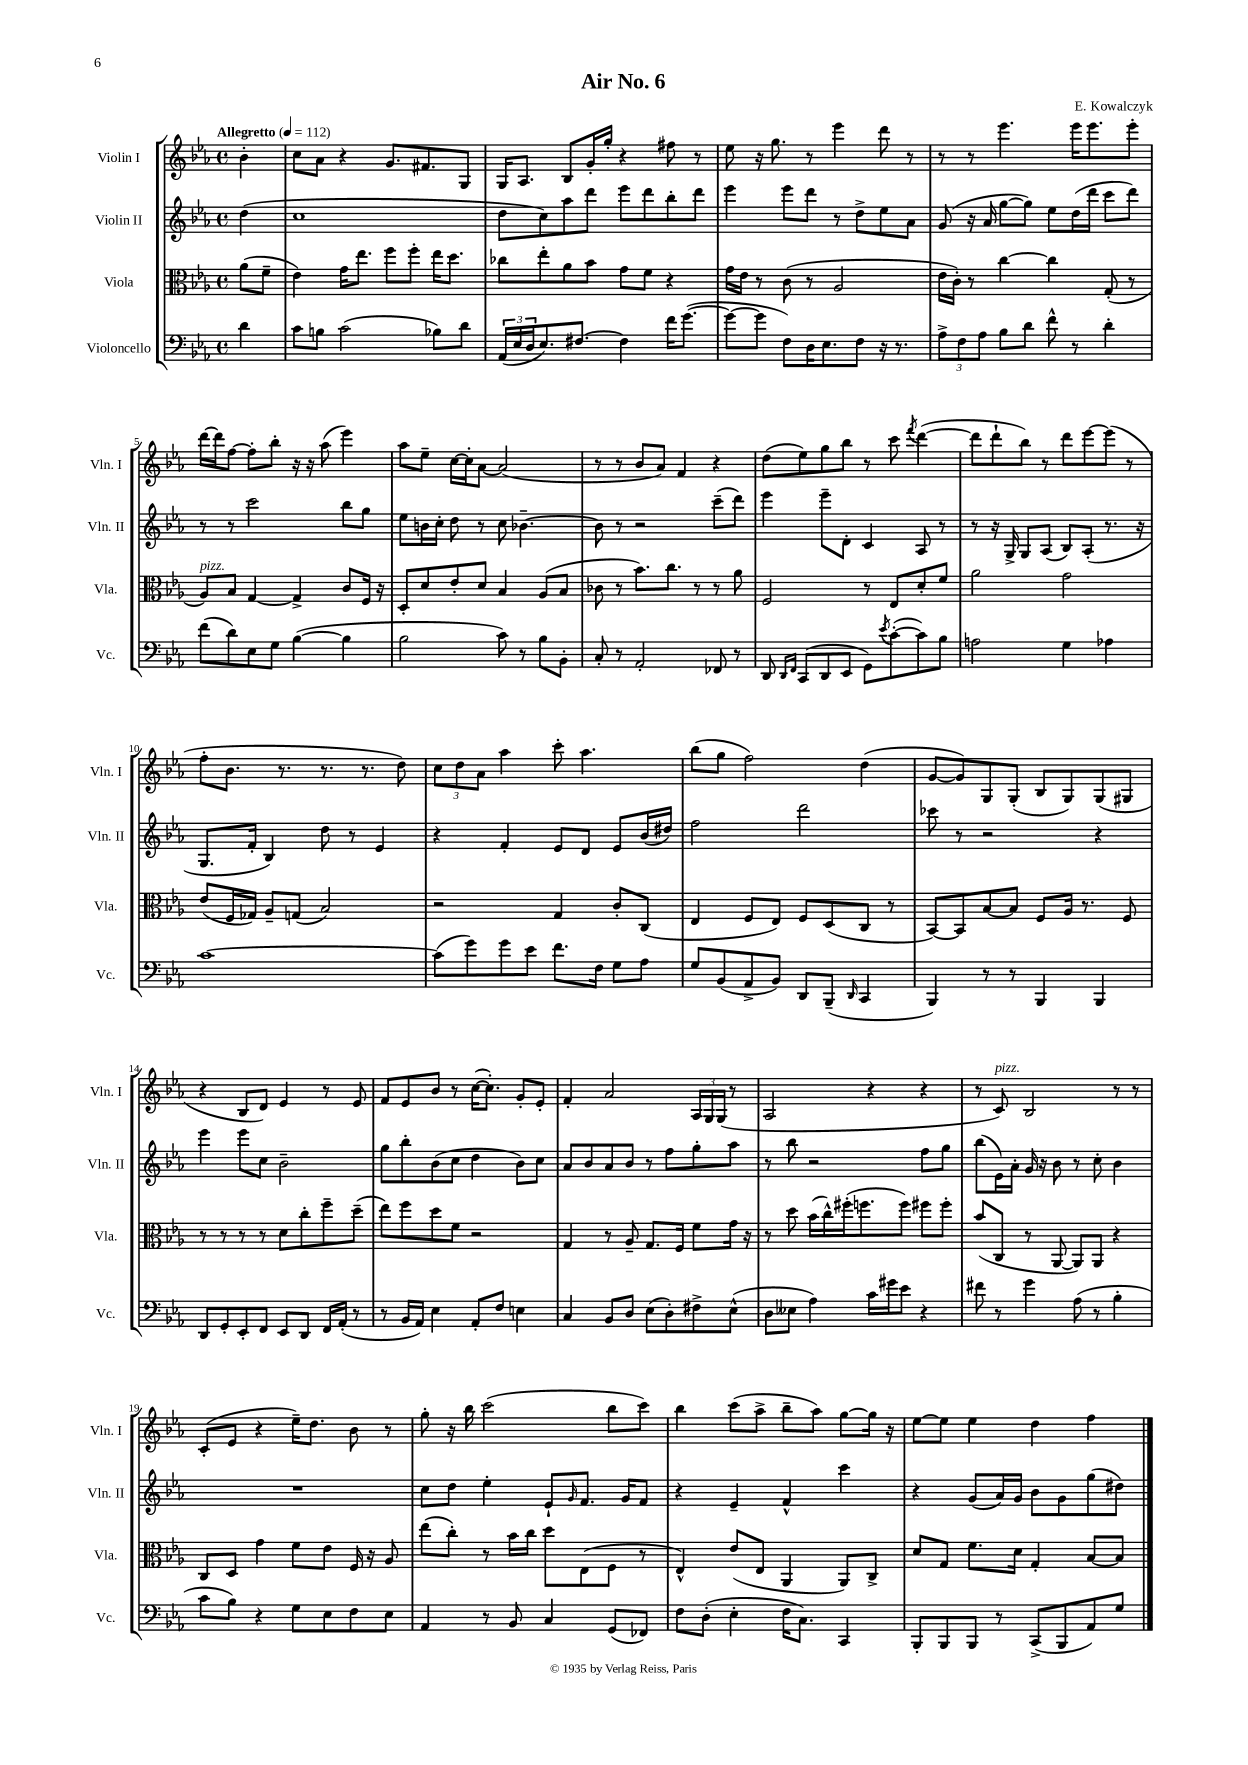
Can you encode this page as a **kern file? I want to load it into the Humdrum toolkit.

**kern	**kern	**kern	**kern
*staff4	*staff3	*staff2	*staff1
*clefF4	*clefC3	*clefG2	*clefG2
*k[b-e-a-]	*k[b-e-a-]	*k[b-e-a-]	*k[b-e-a-]
*M4/4	*M4/4	*M4/4	*M4/4
*met(c)	*met(c)	*met(c)	*met(c)
*MM112	*MM112	*MM112	*MM112
4d	(8a-	(4dd	4b-'
.	8f~	.	.
=	=	=	=
8c	4e-)	1cc	8cc
8B	.	.	8a-
(2c	16g	.	4r
.	8.ee-	.	.
.	8ff	.	8.g
.	8ff'	.	.
.	.	.	8.f#
8B-)	16ee-	.	.
.	8.dd	.	.
8d	.	.	8G
=	=	=	=
(24AA-	8cc-	8dd	16G
24E-	.	.	.
.	.	.	8.A-
24D	.	.	.
8.E-)	8ee-'	8cc)	.
.	8a-	8aa-	8B-
[8.F#	.	.	.
.	8b-	8ddd	16g'
.	.	.	16gg'
4F#]	8g	8eee-	4r
.	8f	8ddd	.
16f	4r	8bb-'	8ff#
([8.g	.	.	.
.	.	8ddd	8r
=	=	=	=
8g_	16g	4eee-	8ee-
.	16e-	.	.
8g]	8r	.	16r
.	.	.	8.gg
8F)	(8c	8eee-	.
16D	8r	8ddd	8r
8.E-	.	.	.
.	2A-	8r	4eee-
8F	.	8dd^	.
16r	.	8ee-	8ddd
8.r	.	.	.
.	.	8a-	8r
=	=	=	=
12A-^	16e-	(8g	8r
.	16c')	.	.
12F	.	.	.
.	8r	16r	8r
12A-	.	.	.
.	.	16a-	.
8B-	[4cc	[8gg	4.eee-
8d	.	8gg])	.
8f^^	4cc]	8ee-	.
8r	.	(16dd	16eee-
.	.	16ddd	8.eee-
4d'	(8G'	8ccc	.
.	8r	8ddd)	8eee-'
=	=	=	=
(8f	8A-)	8r	[16ddd
.	.	.	16ddd]
8d)	8B-	8r	[8ff
8E-	[4G	2ccc	8ff']
8G	.	.	8bb-'
([4B-	4G^]	.	16r
.	.	.	16r
.	.	.	(8aa-
4B-]	8c	8bb-	4eee-)
.	16F	8gg	.
.	16r	.	.
=	=	=	=
2B-	8D'	8ee-	8aa-
.	8d	16b	8ee-~
.	.	16cc'	.
.	8e-'	8dd	[16cc
.	.	.	16cc']
.	8d	8r	[8a-
8c)	4B-	8cc	(2a-]
8r	.	[4.b-~	.
8B-	(8A-	.	.
8BB-'	8B-	.	.
=	=	=	=
8C'	8c-	8b-]	8r
8r	8r	8r	8r
2AA-'	8.b-)	2r	8b-
.	.	.	8a-)
.	8.cc	.	.
.	.	.	4f
.	8r	.	.
8FF-	8r	(8ccc~	4r
8r	8a-	8ddd)	.
=	=	=	=
8DD	2F	4eee-	(8dd
16qqDD	.	.	.
16qqFF	.	.	.
(8CC	.	.	8ee-)
8DD	.	8eee-~	8gg
8EE-	.	8d'	8bb-
8GG)	8r	4c	8r
8qe-	.	.	.
([8c'	8E-	.	8ccc
.	.	.	8qfff
8c])	8d'	8A-	([4ddd
8B-	8f	8r	.
=	=	=	=
2A	2a-	8r	8ddd]
.	.	16r	8ddd`
.	.	16G^	.
.	.	8G	8bb-)
.	.	(8A-	8r
4G	2g	8B-)	8ddd
.	.	(8A-'	[8eee-
4A-	.	8.r	(8eee-]
.	.	.	8r
.	.	16r	.
=	=	=	=
[1c	(8e-	8.G	8ff'
.	16F	.	8.b-
.	16G-)	16f'	.
.	8A-~	4B-)	.
.	.	.	8.r
.	(8G	.	.
.	2B-)	8dd	8.r
.	.	8r	.
.	.	.	8.r
.	.	4e-	.
.	.	.	8dd)
=	=	=	=
(8c]	2r	4r	12cc
.	.	.	12dd
8g)	.	.	.
.	.	.	12a-
8g	.	4f'	4aa-
8e-	.	.	.
8.f	4G	8e-	8ccc'
.	.	8d	4.aa-
16F	.	.	.
8G	8c'	8e-	.
8A-	(8C	(16b-	.
.	.	16dd#)	.
=	=	=	=
8G	4E-	2ff	(8bb-
(8BB-	.	.	8gg
8AA-^	8F	.	2ff)
8BB-)	8E-)	.	.
8DD	8F	2ddd	.
(8BBB-~	(8D	.	.
16qqDD	.	.	.
4CC	8C	.	(4dd
.	8r	.	.
=	=	=	=
4BBB-)	[8BB-)	8ccc-	[8g
.	8BB-]	8r	8g])
8r	[8B-	2r	8G
8r	8B-]	.	(8G'
4BBB-	8F	.	8B-
.	16A-	.	8G)
.	8.r	.	.
4BBB-	.	4r	(8G
.	8F	.	8G#
=	=	=	=
8DD	8r	4eee-	4r
8GG'	8r	.	.
8EE-'	8r	8eee-	8B-
8FF	8r	8cc	8d)
8EE-	8d	2b-~	4e-
8DD	8cc'	.	.
16FF	8ff~	.	8r
(16AA-'	.	.	.
8r	(8dd~	.	8e-
=	=	=	=
8r	8ee-)	8gg	8f
16BB-	8ff	8bb-'	8e-
16AA-)	.	.	.
4E-	8dd	(8b-	8b-
.	8f	8cc	8r
8AA-'	2r	4dd	([16cc
.	.	.	8.cc'])
8F	.	.	.
4E	.	8b-)	8g'
.	.	8cc	8e-'
=	=	=	=
4C	4G	8a-	4f'
.	.	8b-	.
8BB-	8r	8a-	2a-
8D	8A-~	8b-	.
(8E-	8.G	8r	.
8D')	.	8ff	.
.	16F	.	.
8F#^	8f	8gg'	24A-
.	.	.	24G
.	.	.	(24G
(8E-^^	16g	8aa-	8r
.	16r	.	.
=	=	=	=
8D	8r	8r	2A-
8E--	8dd	8bb-	.
4A-)	(16b-	2r	.
.	16cc^^)	.	.
.	(16ff#'	.	.
.	8.ff	.	.
16c	.	.	4r
16g#	.	.	.
8e-	8ff)	.	.
4r	8ff#	8ff	4r
.	8ff#'	8gg	.
=	=	=	=
8f#	(8b-	(8bb-	8r
8r	8C	16e-)	8c)
.	.	16a-'	.
4g	8r	16g	2B-
.	.	16r	.
.	[8AA-	8b-	.
(8A-	8AA-])	8r	.
8r	8AA-	8cc'	.
4B-'	4r	4b-	8r
.	.	.	8r
=	=	=	=
8c	8C	1r	(8c'
8B-)	8D	.	8e-
4r	4g	.	4r
8G	8f	.	16ee-~)
.	.	.	8.dd
8E-	8e-	.	.
8F	16F	.	8b-
.	16r	.	.
8E-	8A-	.	8r
=	=	=	=
4AA-	(8ee-	8cc	8gg'
.	8cc')	8dd	16r
.	.	.	16bb-
8r	8r	4ee-'	(2ccc
8BB-	16b-	.	.
.	16cc	.	.
4C	8dd	8e-`	.
.	.	16qqg	.
.	(8E-	8.f	.
(8GG	8F	.	8bb-
.	.	16g	.
8FF-)	8r	8f	8ccc)
=	=	=	=
8F	4E-^^)	4r	4bb-
(8D'	.	.	.
4E-'	(8e-	4e-~	(8ccc
.	8E-	.	8aa-^
16F	4AA-	4f^^	8bb-~
8.C)	.	.	.
.	.	.	8aa-)
4CC	8AA-)	4ccc	[8gg
.	8C^	.	16gg]
.	.	.	16r
=	=	=	=
8BBB-'	8d	4r	[8ee-
8BBB-	8G	.	8ee-]
8BBB-	8.f	(8g	4ee-
8r	.	16a-)	.
.	16d	16g	.
(8CC^	4G'	8b-	4dd
8BBB-	.	8g	.
8AA-)	[8B-	(8gg	4ff
8G	8B-]	8dd#)	.
==	==	==	==
*-	*-	*-	*-
